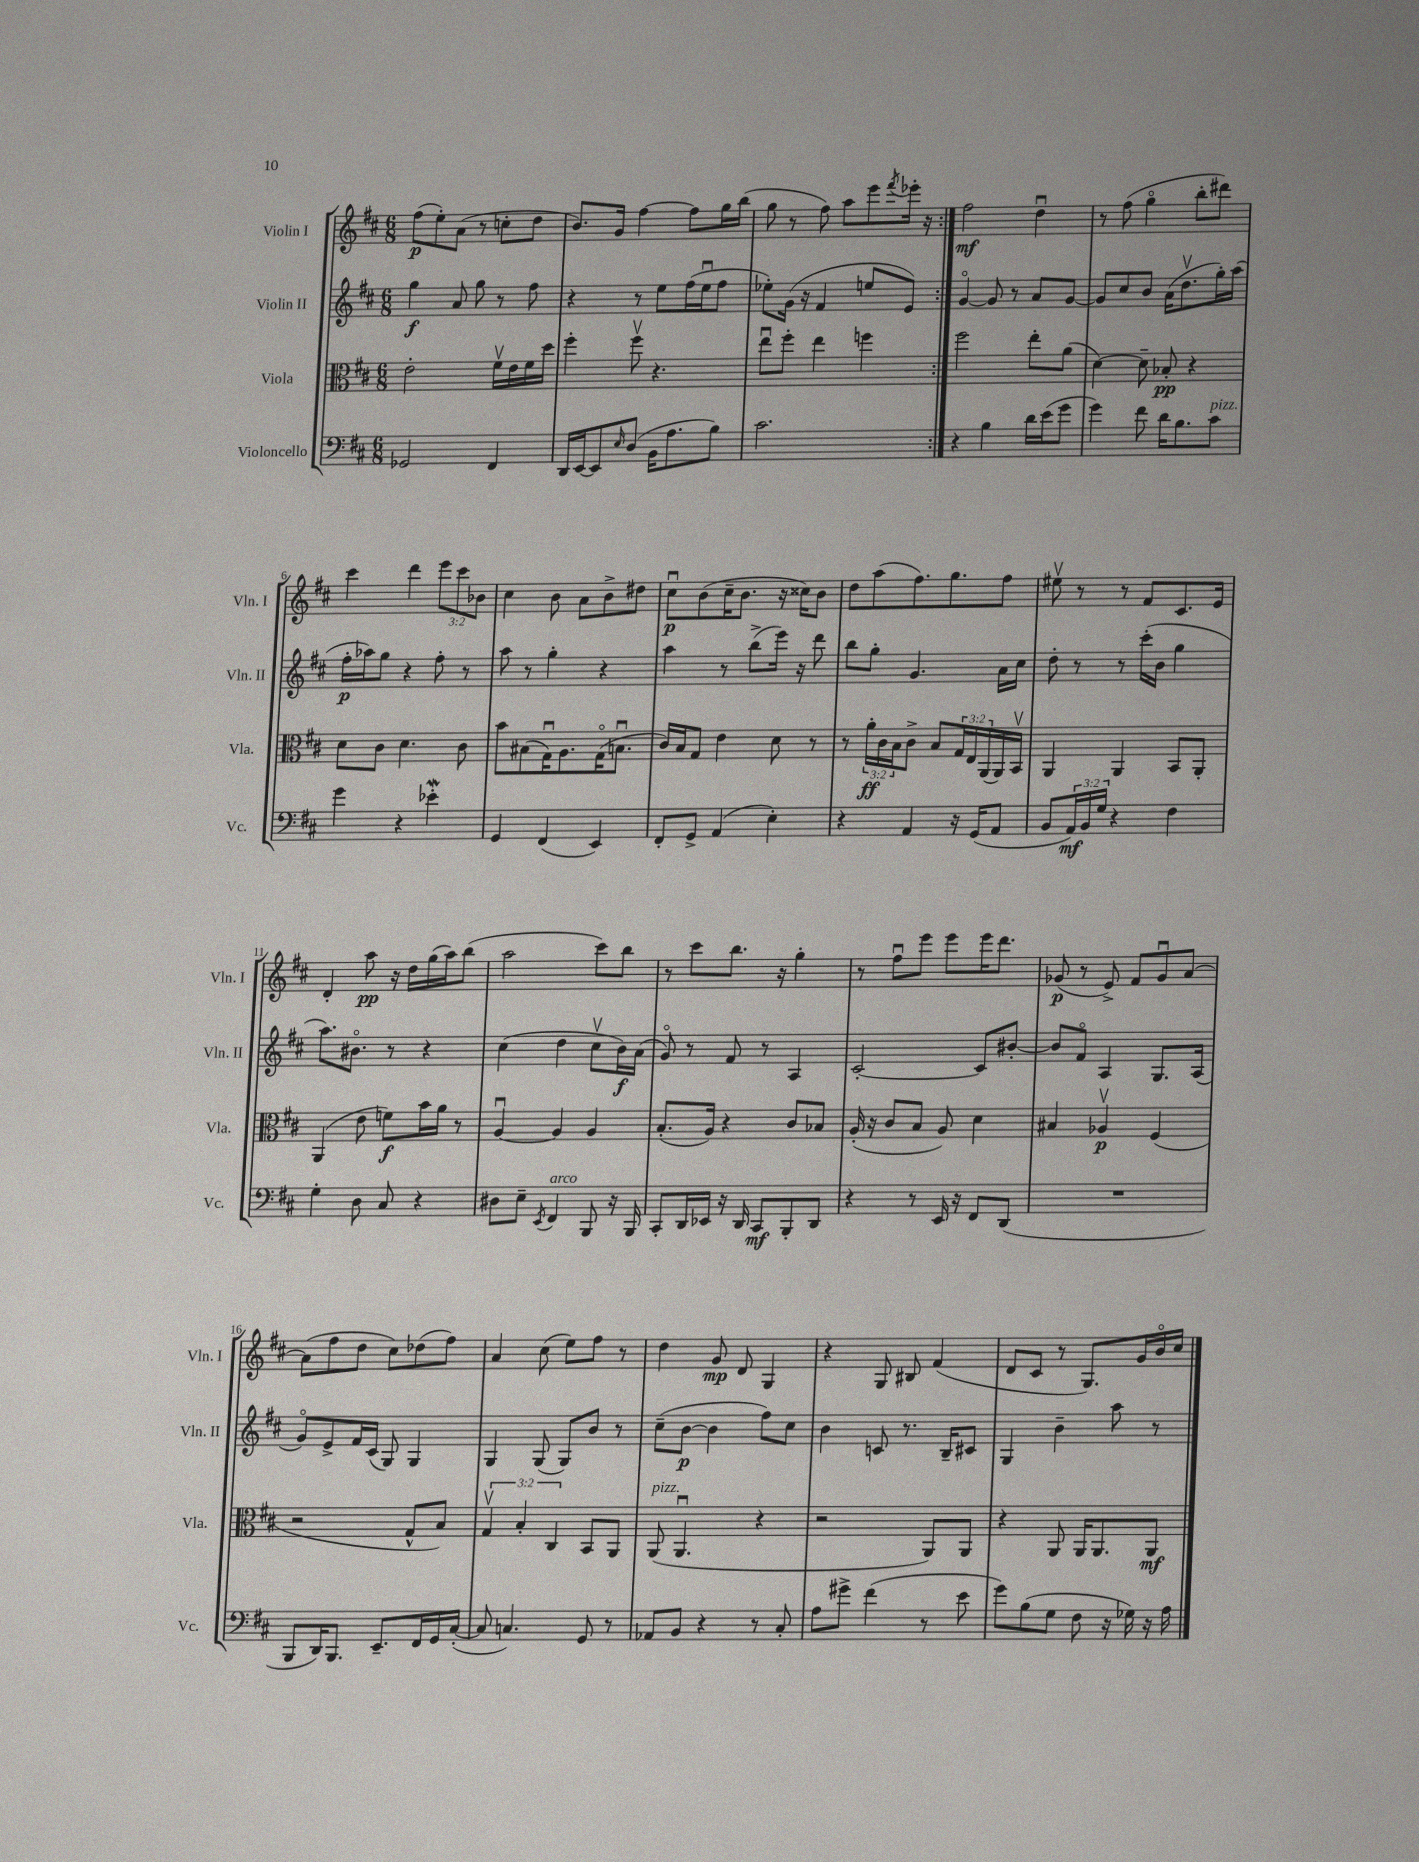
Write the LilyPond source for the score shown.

<<
\new StaffGroup <<
\new Staff = "s0" \with { instrumentName = "Violin I" shortInstrumentName = "Vln. I" } {
    \clef treble \key d \major \numericTimeSignature \time 6/8 \override Staff.TupletNumber.text = #tuplet-number::calc-fraction-text
    \repeat volta 2 { fis''8\p( e''8-.) a'8( r8 c''8-. d''8 |
    b'8.) g'16 fis''4~ fis''8 g''16 b''16( |
    g''8 r8 fis''8) a''8 e'''8 \acciaccatura { fis'''8 } ees'''16-. r16 | }
    fis''2\mf d''4\downbow |
    r8 fis''8( g''4\flageolet b''8-. dis'''8) |
    cis'''4 d'''4 \tuplet 3/2 { e'''8 cis'''8 bes'8 } |
    cis''4 b'8 a'8 b'8-> dis''8 |
    cis''8\downbow\p b'8( cis''16-- b'8. r16 cisis''16) b'8 |
    d''8 a''8( fis''8.) g''8. fis''8 |
    eis''8\upbow r8 r8 fis'8 cis'8. e'16 |
    d'4-. a''8\pp r16 d''16 g''16( a''16) b''8( |
    a''2 cis'''8) b''8 |
    r8 cis'''8 b''8. r16 g''4-. |
    r8 fis''8\downbow e'''8 e'''8 e'''16 d'''8. |
    ges'8\p( r8 e'8->) fis'8 ges'8\downbow a'8~ |
    a'8( fis''8 d''8 cis''8) des''8( fis''8) |
    a'4 cis''8( e''8) fis''8 r8 |
    d''4 g'8\mp d'8 g4 |
    r4 g8 bis8 fis'4( |
    d'8 cis'8 r8 g8.) g'16 b'16\flageolet cis''16 \bar "|." |
}
\new Staff = "s1" \with { instrumentName = "Violin II" shortInstrumentName = "Vln. II" } {
    \clef treble \key d \major \numericTimeSignature \time 6/8
    \repeat volta 2 { g''4\f a'8 g''8 r8 fis''8 |
    r4 r8 e''8 fis''16( e''16\downbow fis''8 |
    ees''8-.) g'16( r16 fis'4 e''8 e'8) | }
    g'4~\flageolet g'8 r8 a'8 g'8~ |
    g'8 cis''8 b'8 a'16( d''8.\upbow g''16-.) a''16( |
    fis''16-.\p aes''16) g''8 r4 fis''8-. r8 |
    a''8 r8 g''4-. r4 |
    a''4 r8 b''8->( e'''16) r16 d'''8 |
    b''8 g''8-. g'4. a'16 cis''16 |
    d''8-. r8 r8 cis'''16-.( b'16 g''4 |
    a''8.) bis'8.\flageolet r8 r4 |
    cis''4( d''4 cis''8\upbow b'16\f) a'16( |
    g'8\flageolet) r8 fis'8 r8 a4 |
    cis'2~-. cis'8 bis'8~-. |
    bis'8 fis'8\flageolet a4 g8. a16( |
    g'8\flageolet) e'8-> fis'16 cis'16( g8) g4 |
    g4 g8( g8) b'8 r8 |
    cis''8--( b'8~\p b'4 fis''8) cis''8 |
    b'4 c'8 r8. b16-- cis'8 |
    g4 b'4-- a''8 r8 \bar "|." |
}
\new Staff = "s2" \with { instrumentName = "Viola" shortInstrumentName = "Vla." } {
    \clef alto \key d \major \numericTimeSignature \time 6/8 \override Staff.TupletNumber.text = #tuplet-number::calc-fraction-text
    \repeat volta 2 { e'2-. fis'16\upbow e'16 fis'16 d''16 |
    fis''4-. fis''8\upbow r4. |
    e''8\downbow fis''8-. e''4 f''4 | }
    fis''2 e''8-. a'8( |
    d'4~) d'8-- bes8-.\pp r4 |
    d'8 cis'8 d'4. cis'8 |
    b'8 bis8( g16\downbow) a8. g16\flageolet( b8.\downbow |
    cis'16) b16 g8 e'4 d'8 r8 |
    r8 \tuplet 3/2 { a'16-.\ff cis'16 b16 } cis'8-> b8 \tuplet 3/2 { g16 e16 a,16( } a,16) b,16\upbow |
    a,4 a,4 b,8 a,8-. |
    a,4( e'8 f'8\f) b'16 a'16 r8 |
    a4~\downbow a4 a4 |
    b8.-.( a16) r4 cis'8 bes8 |
    a16-.( r16 cis'8 b8 a8) d'4 |
    bis4 aes4\upbow\p fis4( |
    r2 g8-^ b8) |
    \tuplet 3/2 { g4\upbow b4-. cis4 } b,8 a,8 |
    a,8^\markup { \italic "pizz." }( a,4.\downbow r4 |
    r2 a,8) a,8 |
    r4 a,8 a,16 a,8. a,8\mf \bar "|." |
}
\new Staff = "s3" \with { instrumentName = "Violoncello" shortInstrumentName = "Vc." } {
    \clef bass \key d \major \numericTimeSignature \time 6/8 \override Staff.TupletNumber.text = #tuplet-number::calc-fraction-text
    \repeat volta 2 { ges,2 fis,4 |
    d,16 e,16~ e,8 \grace { e16 } d8( b,16 a8. b8) |
    cis'2. | }
    r4 b4 d'16 e'16( g'8 |
    g'4) fis'8 d'16 b8. cis'8^\markup { \italic "pizz." } |
    g'4 r4 ees'4-.\mordent |
    g,4 fis,4( e,4) |
    fis,8-. g,8-> a,4( e4-.) |
    r4 a,4 r16 g,16( a,8 |
    b,8 \tuplet 3/2 { a,16\mf) b,16 g16 } r4 fis4 |
    g4-. d8 cis8 r4 |
    dis8 e8-- \acciaccatura { e,8 } fis,4^\markup { \italic "arco" } b,,8 r16 b,,16 |
    cis,8-. d,16 ees,16 r16 d,16 cis,8\mf b,,8-. d,8 |
    r4 r8 e,16 r16 fis,8 d,8( |
    R2. |
    b,,8 d,16) b,,8. e,8.-- fis,16 g,16 cis16~-.( |
    cis8 c4.) g,8 r8 |
    aes,8 b,8 r4 r8 cis8-. |
    a8 gis'8-> fis'4( r8 e'8 |
    g'8) b8( g8 fis8 r16 ges16) r16 a16 \bar "|." |
}
>>
>>
